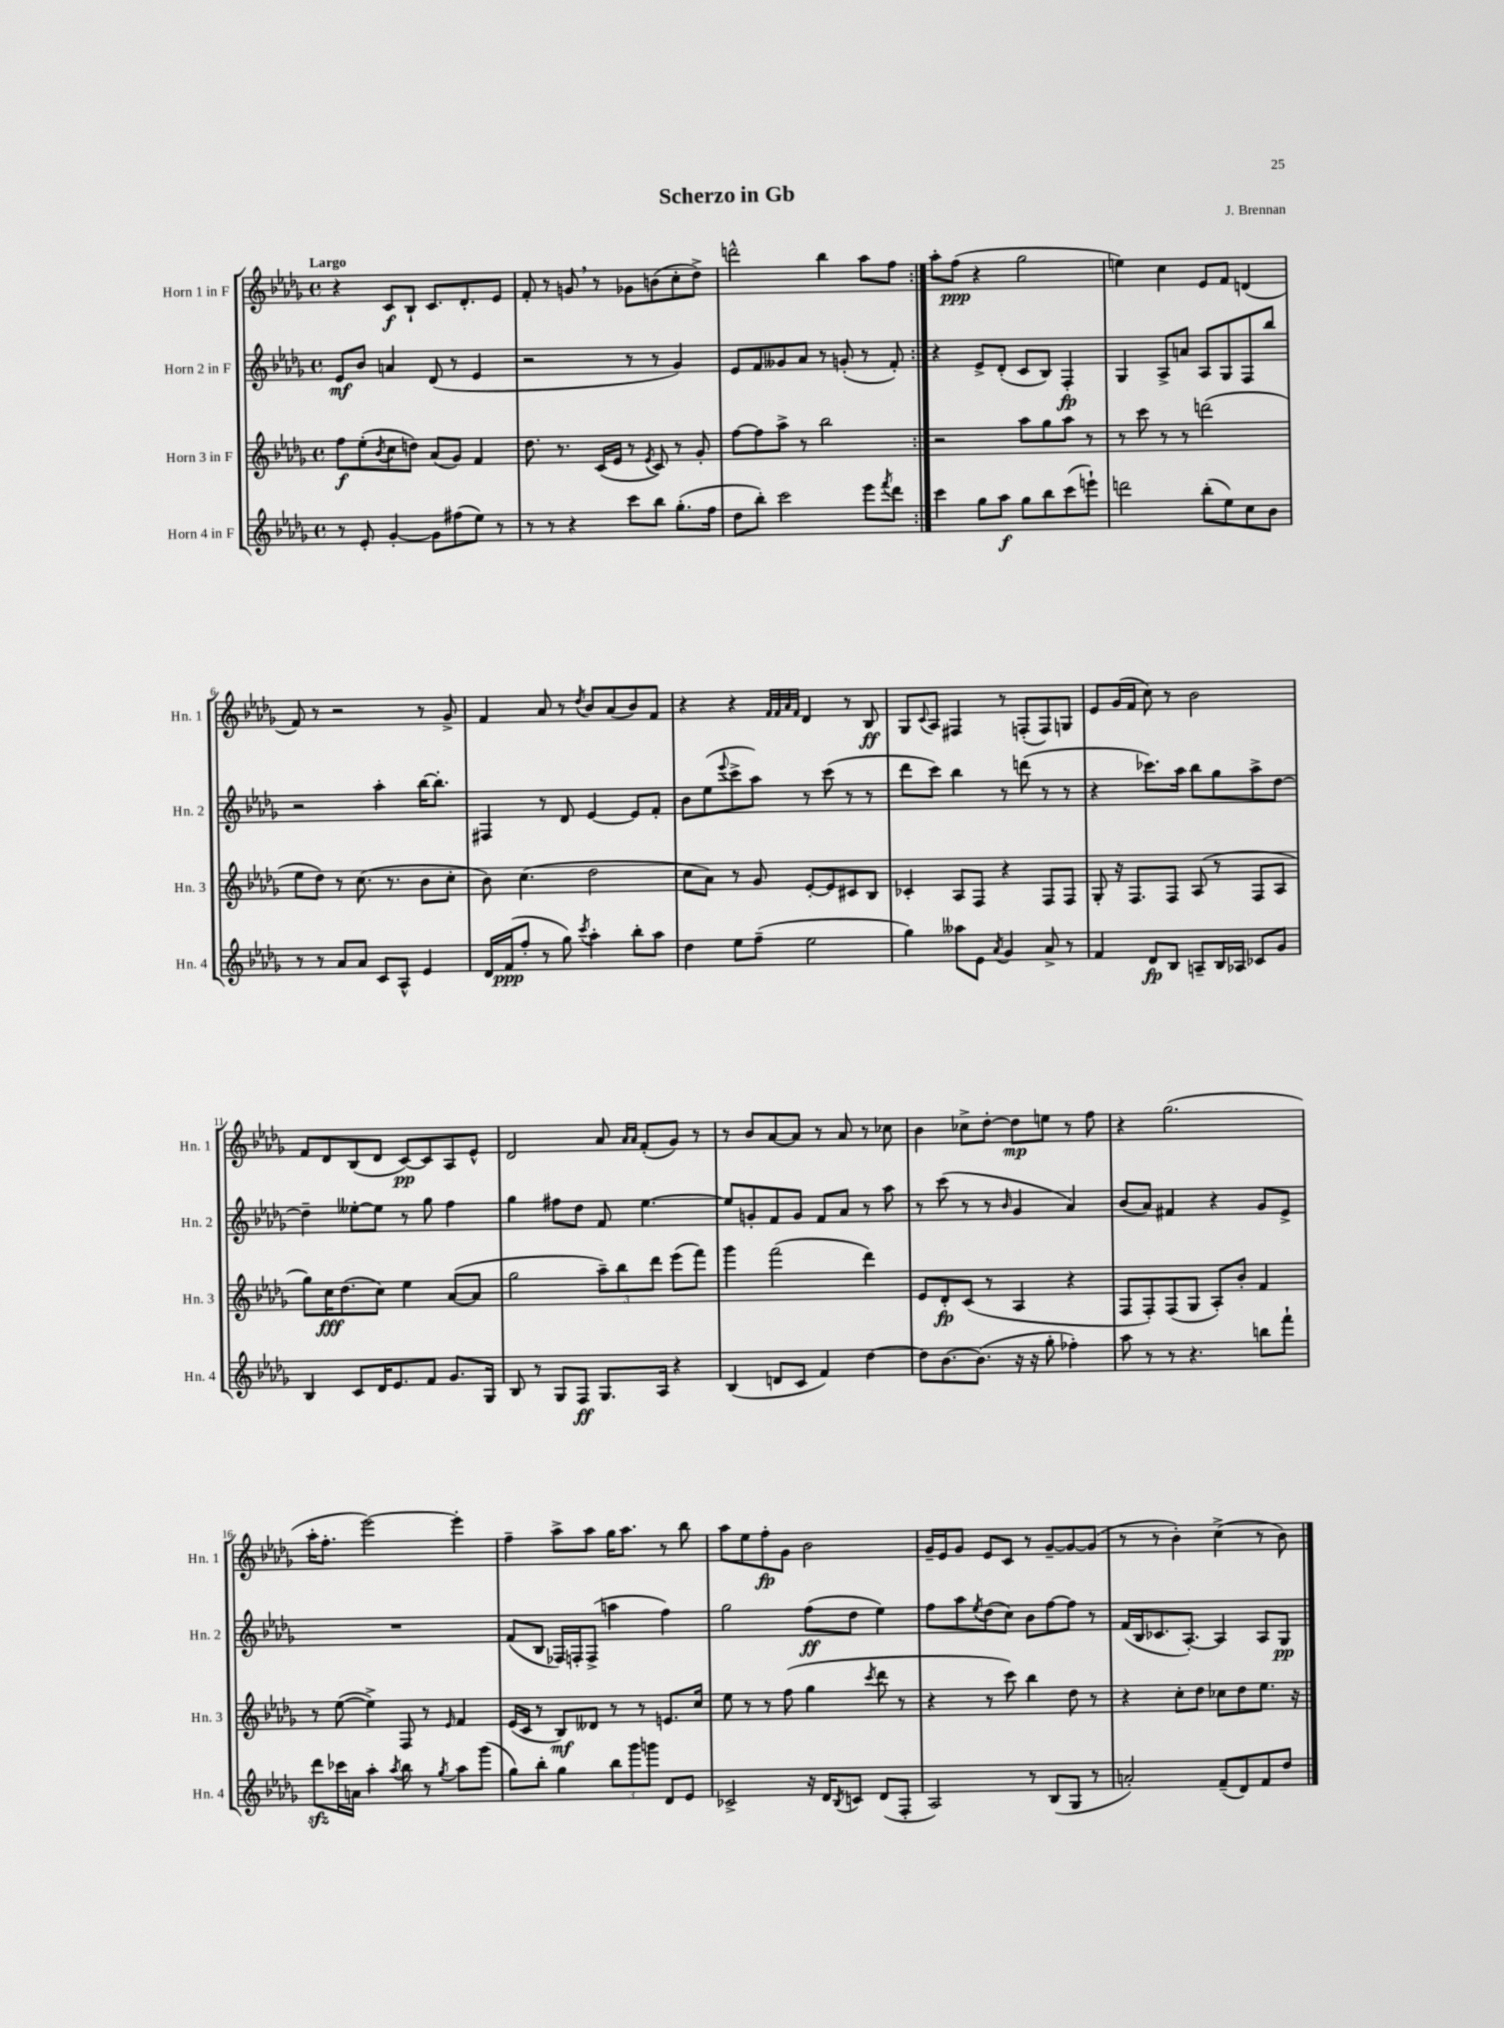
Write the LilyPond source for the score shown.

\header { title = "Scherzo in Gb" composer = "J. Brennan" }
<<
\new StaffGroup <<
\new Staff = "s0" \with { instrumentName = "Horn 1 in F" shortInstrumentName = "Hn. 1" } {
    \clef treble \key des \major \defaultTimeSignature \time 4/4 \tempo "Largo"
    \repeat volta 2 { r4 c'8\f bes8-! c'8. des'8.-. ees'8 |
    f'8-. r8 g'8 \breathe r8 ges'8 b'8( c''8-. des''8->) |
    d'''2-^ bes''4 aes''8 f''8 | }
    aes''8-. f''8\ppp( r4 ges''2 |
    e''4) c''4 ees'8 f'8 d'4( |
    f'8) r8 r2 r8 ges'8-> |
    f'4 aes'8 r8 \acciaccatura { des''8 } bes'8 aes'8( bes'8) f'8 |
    r4 r4 \grace { f'32 f'32 aes'32 f'32 } des'4 r8 bes8\ff |
    ges8 \appoggiatura { c'8 } aes8 fis4 r8 f8-.( f8) g8 |
    ees'8 ges'16( f'16 c''8) r8 bes'2 |
    f'8 des'8 bes8( des'8 c'8~\pp) c'8 aes8 ees'8-^ |
    des'2 aes'8 \grace { aes'16 aes'16 } f'8-.( ges'8) r8 |
    r8 bes'8 aes'8~ aes'8 r8 aes'8 r8 ces''8 |
    bes'4 ces''8-> des''8~-. des''8\mp e''8 r8 f''8 |
    r4 ges''2.( |
    aes''16-. f''8.-. ees'''2~) ees'''4-. |
    f''4-- aes''8-> aes''8 ges''16 aes''8. r8 bes''8 |
    aes''8 ees''8 f''8-.\fp ges'8 bes'2 |
    ges'16-- ees'16 ges'8 ees'8 c'8 r8 ges'8~-- ges'8~ ges'8( |
    r8 r8 bes'4-.) c''4->( r8 bes'8) \bar "|." |
}
\new Staff = "s1" \with { instrumentName = "Horn 2 in F" shortInstrumentName = "Hn. 2" } {
    \clef treble \key des \major \defaultTimeSignature \time 4/4
    \repeat volta 2 { ees'8\mf bes'8 a'4 des'8( r8 ees'4 |
    r2 r8 r8 ges'4) |
    ees'8 f'8 geses'8 aes'8 r8 g'8-.( r8 f'8-.) | }
    r4 ees'8-> des'8-.( c'8 bes8) f4-.\fp |
    ges4 aes8-> a'8 aes8 ges8 f8 bes''8 |
    r2 aes''4-. bes''16~ bes''8.-. |
    fis4 r8 des'8 ees'4~ ees'8 f'8-. |
    bes'8 ees''8( \appoggiatura { ees'''8 } c'''8-> aes''8) r8 c'''8( r8 r8 |
    des'''8 c'''8) bes''4 r8 d'''8( r8 r8 |
    r4 ces'''8.) aes''16 bes''8 ges''8 aes''8-> des''8~ |
    des''4-- eeses''8~-. eeses''8 r8 ges''8 f''4 |
    ges''4 fis''8 des''8 f'8 ees''4.~ |
    ees''8 g'8-. f'8 g'8 f'8 aes'8 r8 aes''8 |
    r8 c'''8( r8 r8 \grace { bes'16 } ges'4 aes'4) |
    bes'8( aes'8) fis'4 r4 ges'8 ees'8-> |
    R1 |
    f'8( bes8 fes16) f16-. f8->( a''4 f''4) |
    ges''2 f''8\ff( des''8 ees''4) |
    f''8 aes''8 \acciaccatura { ees''8 } des''8( c''8) bes'8 f''8~ f''8 r8 |
    f'16( bes16 ces'8. aes8.~-.) aes4 aes8 ges8\pp \bar "|." |
}
\new Staff = "s2" \with { instrumentName = "Horn 3 in F" shortInstrumentName = "Hn. 3" } {
    \clef treble \key des \major \defaultTimeSignature \time 4/4
    \repeat volta 2 { f''8\f ees''8-.( \acciaccatura { bes'8 } c''8 d''8) aes'8( ges'8) f'4 |
    des''8. r8. c'16( ees'16 r8 \acciaccatura { ees'8 } c'8) r8 ges'8-. |
    f''8~ f''8 aes''8-> r8 bes''2 | }
    r2 aes''8 ges''8 aes''8 r8 |
    r8 c'''8 r8 r8 d'''2( |
    ees''8 des''8) r8 c''8.( r8. bes'8 c''8-. |
    bes'8) c''4.( des''2 |
    c''8 aes'8) r8 ges'8 ees'8~-. ees'8 cis'8 bes8 |
    ces'4-. aes8 f8 r4 f8 f8 |
    ges8-. r16 f8. f8 aes8( r8 f8 aes8 |
    ges''8) c''16\fff des''8.( c''8) ees''4 aes'8~( aes'8 |
    ges''2 \tuplet 3/2 { aes''8--) bes''8 des'''8 } ees'''8( f'''8) |
    ges'''4 f'''2( des'''4) |
    ees'8 des'8-.\fp c'8( r8 aes4 r4 |
    f8 f8-.) f8( ges8 aes8-.) bes'8-. f'4 |
    r8 ees''8~( ees''4->) f8 r8 \grace { ees'16 } f'4 |
    ees'16( c'16 r8 bes8\mf) deses'8 r8 r8 e'8. c''16 |
    ees''8 r8 r8 f''8( ges''4 \acciaccatura { c'''8 } des'''8 r8 |
    r4 r8 c'''8) bes''4 des''8 r8 |
    r4 c''8-. des''8 ces''8 des''8 ees''8. r16 \bar "|." |
}
\new Staff = "s3" \with { instrumentName = "Horn 4 in F" shortInstrumentName = "Hn. 4" } {
    \clef treble \key des \major \defaultTimeSignature \time 4/4
    \repeat volta 2 { r8 ees'8-. ges'4~-. ges'8 fis''8( ees''8) r8 |
    r8 r8 r4 c'''8 bes''8 ges''8.-.( f''16 |
    des''8 bes''8-.) c'''2 ees'''8 \acciaccatura { f'''8 } des'''8 | }
    c'''4 ges''8 aes''8\f ges''8 bes''8 c'''8( e'''8-!) |
    d'''2 bes''8-.( ees''8) c''8 bes'8 |
    r8 r8 aes'8 aes'8 c'8 aes8-^ ees'4 |
    des'16 f'16\ppp( f''8-. r8 ges''8) \acciaccatura { c'''8 } aes''4-. bes''8-. aes''8 |
    des''4 ees''8 f''8--( ees''2 |
    ges''4) aeses''8 ees'8 \acciaccatura { aes'8 } ges'4 aes'8-> r8 |
    f'4 des'8\fp bes8 a8-- bes16 aes16 ces'8 ges'8 |
    bes4 c'8 des'16 ees'8. f'8 ges'8. ges16 |
    bes8 r8 ges8 f8\ff ges8. aes16 r4 |
    bes4( d'8 c'8 f'4) des''4~ |
    des''8 bes'8.~ bes'8.( r16 r16 ges''8-. fes''4-.) |
    aes''8 r8 r8 r4. b''8 f'''8-! |
    des'''8\sfz ces'''16 a'16 aes''4-. \acciaccatura { aes''8 } bes''8 r8 \acciaccatura { ges''8 } aes''8 ges'''8( |
    ges''8) bes''8-. ges''4 \tuplet 3/2 { bes''8 ges'''8 g'''8 } des'8 ees'8 |
    ces'2-> r16 des'16 \acciaccatura { bes8 } c'8 des'8( f8-. |
    aes2) r8 bes8( ges8 r8 |
    a'2-.) f'8--( des'8) f'8 des''8 \bar "|." |
}
>>
>>
